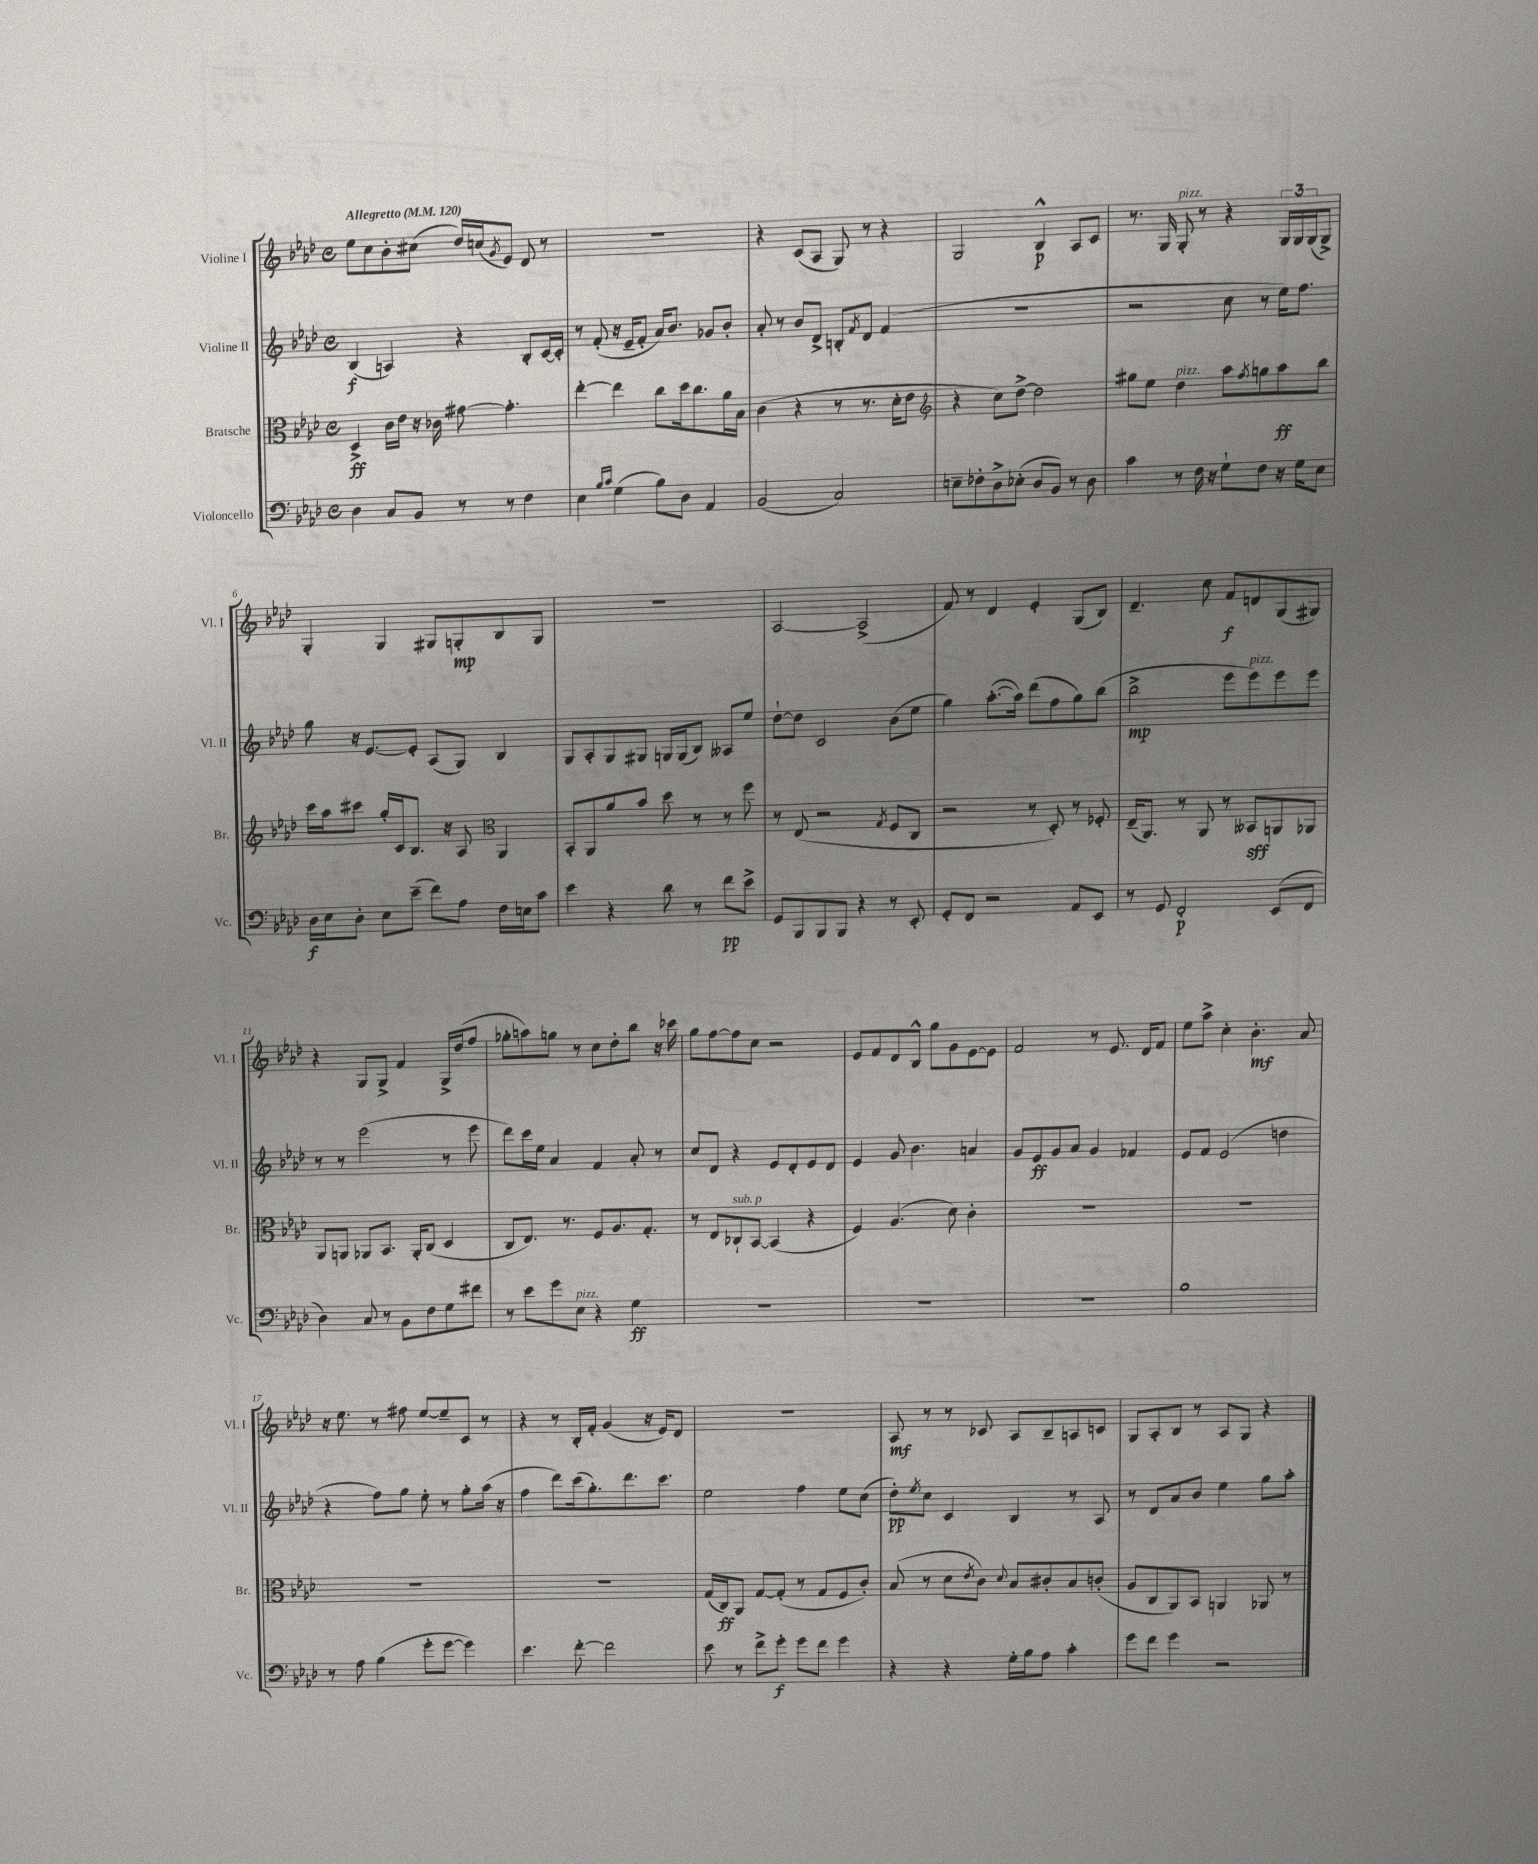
<<
\new StaffGroup <<
\new Staff = "s0" \with { instrumentName = "Violine I" shortInstrumentName = "Vl. I" } {
    \clef treble \key aes \major \defaultTimeSignature \time 4/4 \tempo "Allegretto" 4 = 120
    ees''8 c''8 bes'8-. cis''8( des''16) c''16( \acciaccatura { g'8 } ees'8) des'8 r8 |
    R1 |
    r4 c'8( aes8 g8) r8 r4 |
    g2 bes4-^\p aes8 c'8 |
    r8. g16 g8-.^\markup { \italic "pizz." } r8 r4 \tuplet 3/2 { g16 g16 g16( } g8->) |
    g4-. g4 gis8 g8-.\mp bes8 g8 |
    R1 |
    aes2~ aes2->( |
    f'8) r8 des'4 ees'4-. g8( bes8) |
    des'4.-- c''8 f'8\f d'8 g8( gis8) |
    r4 g8 g8-> f'4 g16-> des''16( f''8 |
    ges''8-. a''8) g''8 r8 c''8 des''8-. bes''8 r16 ces'''16 |
    g''8 f''8~ f''8 c''8 r2 |
    ees'8 f'8 des'8 bes8-^ g''8 g'8 ees'8~ ees'8 |
    f'2 r8 ees'8. des'16 f'8 |
    ees''8 aes''8-> c''4-. bes'4.-.\mf aes'8 |
    r16 ees''8. r8 fis''8 ees''8~ ees''8-- c'8 r8 |
    r4 r8 bes16-. f'16-. g'4( r16 ees'16) des'8 |
    R1 |
    aes8\mf r8 r8 ces'8 aes8 bes8-- a8 c'8 |
    g8 aes8-. bes8 r8 aes8 g8 r4 \bar "|." |
}
\new Staff = "s1" \with { instrumentName = "Violine II" shortInstrumentName = "Vl. II" } {
    \clef treble \key aes \major \defaultTimeSignature \time 4/4
    bes4\f( a4) r4 bes8-. c'16~ c'16-. |
    r8 f'8-.( r16 ees'16-- f'8-. aes'16) bes'8. ges'8 bes'8-. |
    aes'8-. r8 bes'8 des'8-> b8-. \acciaccatura { f'8 } des'8 f'4( |
    R1 |
    r2 c''8 r8 ees''16) f''8. |
    g''8 r16 ees'8.~ ees'8-. aes8( g8) bes4 |
    g8 aes8-. g8 gis8 g16 g16( bes8) aeses8 ees''8 |
    des''8~-! des''8 c'2 bes'8( ees''8 |
    g''4) aes''8.~-.( aes''16) des'''8( f''8 g''8) bes''8( |
    bes''2->\mp ees'''8 ees'''8^\markup { \italic "pizz." }) ees'''8 ees'''8 |
    r8 r8 ees'''2( r8 ees'''8 |
    des'''8) c'''16 ees''16 aes'4 f'4 aes'8-. r8 |
    c''8 des'8 r4 ees'8 des'8-. ees'8 des'8 |
    ees'4 g'8 bes'4. a'4 |
    g'8 ees'8\ff g'8 aes'8 g'4 fes'4 |
    ees'8 f'8 ees'2( d''4 |
    r4 f''8) g''8 ees''8-. r8 g''8-. aes''16( r16 |
    f''4 des'''8) c'''16( g''8.-.) des'''8. c'''8. |
    ees''2 f''4 ees''8 c''8( |
    des''8-.\pp) \acciaccatura { ees''8 } c''8 c'4 bes4 r8 aes8 |
    r8 des'8 aes'8 bes'8 ees''4 g''8 aes''8-. \bar "|." |
}
\new Staff = "s2" \with { instrumentName = "Bratsche" shortInstrumentName = "Br." } {
    \clef alto \key aes \major \defaultTimeSignature \time 4/4
    des4->\ff c'16 ees'16 r16 ces'16 gis'8~ gis'4.-. |
    ees''4~-. ees''4 c''8 des''16 c''8. aes'16 bes16 |
    c'4( r4 r8 r8. des'16-. ees'8 |
    \clef treble r4 c''8) des''8~-> des''2 |
    gis''8 ees''8 des''4^\markup { \italic "pizz." } aes''8 \acciaccatura { f''8 } g''8 aes''8\ff bes''8 |
    c'''16 aes''16 cis'''8 g''16-. c'16 bes8. r16 aes8 \clef alto aes,4 |
    bes,8-. aes,8 aes'8 bes'8 des''8 r8 r8 f''8 |
    r8 ees8( r2 \acciaccatura { g8 } f8 c8 |
    r2 r8 des8-.) r8 fes8-. |
    ees16--( aes,8.) r8 aes,8 r8 beses,8\sff a,8 aes,8 |
    aes,8 a,8 aes,8 bes,8. aes,16-. c8( des4 |
    c8 ees8.) r8. f8 aes8. g8.-. |
    r8 ees8 ces8-!^\markup { \italic "sub. p" } bes,8~ bes,4( r4 |
    f4) aes4.( des'8) c'4-. |
    R1 |
    R1 |
    R1 |
    R1 |
    g16( c16\ff) aes,8 g8~ g8-.( r8 g8 f8 c'8-.) |
    bes8( r8 des'8 \acciaccatura { ees'8 } c'8) \appoggiatura { des'8 } bes8 cis'8-. bes8 c'8-.( |
    aes8 c8 aes,8) bes,8 a,4 aes,8 r8 \bar "|." |
}
\new Staff = "s3" \with { instrumentName = "Violoncello" shortInstrumentName = "Vc." } {
    \clef bass \key aes \major \defaultTimeSignature \time 4/4
    des4 c8 bes,8 r8 r8 f4 |
    ees4 \grace { bes16 c'16 } g4( bes8) des8 aes,4 |
    bes,2( c2) |
    e8-- fes8-. des8-> ees8-.( des8 bes,8) r8 des8 |
    c'4 r8 f16 r16 g8-! f8 r16 g16 ees8 |
    des16\f ees16 des8-. ees8 ees'8--( f'8) aes8 f16 e16 c'8 |
    ees'4 r4 des'8 r8 f'8\pp ees'8-> |
    g,8 bes,,8 bes,,8 bes,,8 r4 r8 ees,8-. |
    g,8-. f,8 r2 aes,8 ees,8 |
    r8 g,8 f,2-.\p ees,8( f,8 |
    des4) c8 r8 bes,8 f8 g8 fis'8 |
    r8 ees'8 g'8 ees8^\markup { \italic "pizz." } r4 g4\ff |
    R1 |
    R1 |
    R1 |
    bes1 |
    r8 aes8 bes4( g'8-. g'8~ g'4) |
    ees'4. f'8~-. f'2 |
    ees'8 r8 f'8-> g'8-.\f g'8 f'8 g'4 |
    r4 r4 g16-. bes16 aes8 c'4-. |
    g'8 f'8 g'4 r2 \bar "|." |
}
>>
>>
